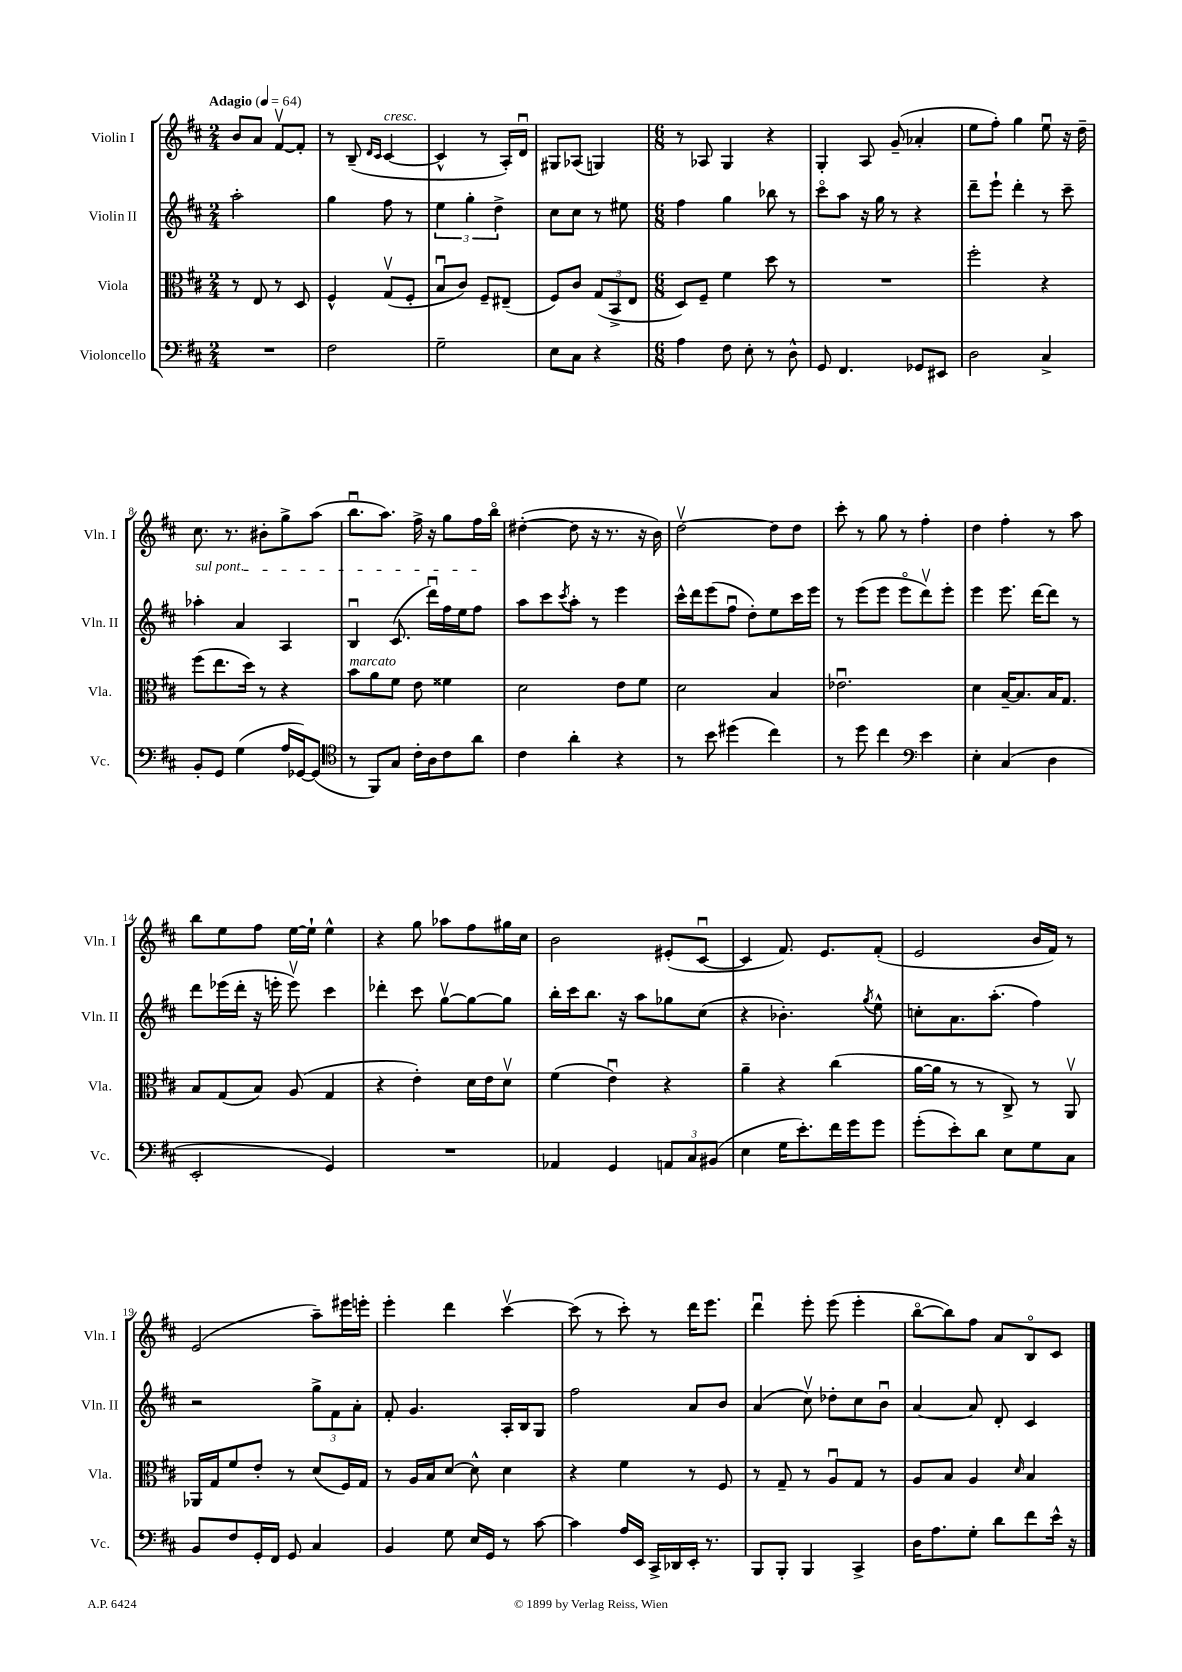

**kern	**kern	**kern	**kern
*staff4	*staff3	*staff2	*staff1
*clefF4	*clefC3	*clefG2	*clefG2
*k[f#c#]	*k[f#c#]	*k[f#c#]	*k[f#c#]
*M2/4	*M2/4	*M2/4	*M2/4
*MM64	*MM64	*MM64	*MM64
2r	8r	2aa'	8b
.	8E	.	8a
.	8r	.	[8f#v
.	8D	.	8f#']
=	=	=	=
2F#	4F#^^	4gg	8r
.	.	.	(8B~
.	.	.	16qqd
.	.	.	16qqc#
.	(8Gv	8ff#	[4c#
.	8F#'	8r	.
=	=	=	=
2G~	8Bu	6ee	4c#^^]
.	8c#)	.	.
.	.	6gg'	.
.	8F#~	.	8r
.	.	6dd^	.
.	(8E#~	.	16A')
.	.	.	16du
=	=	=	=
8E	8F#)	8cc#	8G#
8C#	8c#	8cc#	(8A-
4r	(12G	8r	4G)
.	12BB^	.	.
.	.	8ee#	.
.	12E	.	.
=	=	=	=
*M6/8	*M6/8	*M6/8	*M6/8
4A	8D)	4ff#	8r
.	8F#~	.	8A-
8F#	4f#	4gg	4G
8E'	.	.	.
8r	8dd	8bb-	4r
8D^^	8r	8r	.
=	=	=	=
8GG	2.r	8ccc#o	4G'
4.FF#	.	8aa	.
.	.	16r	8A
.	.	16gg	.
.	.	8r	(8g~
8GG-	.	4r	4a-'
8EE#	.	.	.
=	=	=	=
2D	2ff#'	8ddd~	8ee
.	.	8eee`	8ff#')
.	.	4ddd'	4gg
4C#^	4r	8r	8eeu
.	.	8ccc#~	16r
.	.	.	16dd~
=	=	=	=
8BB'	(8ff#	4aa-'	8.cc#
8GG	8.ee	.	.
.	.	.	8.r
(4G	.	4a	.
.	16dd)	.	.
.	8r	.	8b#'
16A	4r	4A	8gg^
[16GG-)	.	.	.
(8GG-]	.	.	(8aa
=	=	=	=
*clefC4	*	*	*
8r	8b	4Bu	8.bbu
8FF#)	8a	.	.
.	.	.	8.aa)
8G	8f#	(8.c#	.
16c#'	8e	.	16ff#^
16A	.	16dddu)	16r
8c#	4f##	16ff#	8gg
.	.	16ee	.
8a	.	8ff#	16ff#
.	.	.	16bbo
=	=	=	=
4c#	2d	8aa	([4dd#'
.	.	8ccc#	.
.	.	8qccc#	.
4a'	.	8aa'	8dd#]
.	.	8r	16r
.	.	.	8.r
4r	8e	4eee	.
.	8f#	.	16r
.	.	.	16b)
=	=	=	=
8r	2d	16ccc#^^	[2ddv
.	.	16ddd	.
8b	.	(8eee	.
(4dd#	.	8ff#u	.
.	.	8dd')	.
4cc#)	4B	8ee	8dd]
.	.	16ccc#	8dd
.	.	16eee	.
=	=	=	=
8r	2.e-u	8r	8ccc#'
8dd	.	(8eee	8r
4cc#	.	8eee	8gg
.	.	8eeeo	8r
*clefF4	*	*	*
4e	.	8dddv)	4ff#'
.	.	8eee'	.
=	=	=	=
4E'	4d	4eee	4dd
(4C#	[16B~	8.eee	4ff#'
.	8.B]	.	.
.	.	[16ddd	.
4D	16B	8ddd]	8r
.	8.G	.	.
.	.	8r	8aa
=	=	=	=
2EE'	8B	8ddd	8bb
.	(8G	(16eee-	8ee
.	.	16ddd'	.
.	8B)	16r	8ff#
.	.	16eee'	.
.	(8A	8eeev)	[16ee
.	.	.	16ee`]
4GG)	4G	4ccc#	4ee^^
=	=	=	=
2.r	4r	4ddd-'	4r
.	4e')	8ccc#	8gg
.	.	[8ggv	8aa-
.	16d	8gg_	8ff#
.	16e	.	.
.	8dv	8gg]	16gg#
.	.	.	16cc#
=	=	=	=
4AA-	(4f#	16bb'	2b
.	.	16ccc#	.
.	.	8.bb	.
4GG	4eu)	.	.
.	.	16r	.
.	.	8aa	.
12AA	4r	8gg-	(8e#'
12C#	.	.	.
.	.	(8cc#	[8c#u
(12BB#	.	.	.
=	=	=	=
4E	4a~	4r	4c#]
16G	4r	4.b-')	8.f#)
8.e')	.	.	.
.	.	.	8.e
16f#	(4cc#	.	.
16g	.	.	.
.	.	8qgg	.
8g	.	8ee^^	(8f#'
=	=	=	=
(8g'	[16a	8cc'	2e
.	16a]	.	.
8e')	8r	8.a	.
8d	8r	.	.
.	.	(8.aa'	.
8E	8C#^)	.	.
8G	8r	4ff#)	16b
.	.	.	16f#)
8C#	8AAv	.	8r
=	=	=	=
8BB	16AA-	2r	(2e
.	16G	.	.
8F#	8f#	.	.
16GG'	8e'	.	.
16FF#	.	.	.
8GG	8r	.	.
4C#	(8d	12gg^	8aa~)
.	.	12f#	.
.	16F#)	.	16eee#
.	.	12a'	.
.	16G	.	16eee'
=	=	=	=
4BB	8r	8f#'	4eee'
.	16A	4.g	.
.	16B	.	.
8G	[8d	.	4ddd
16E	8d^^]	.	.
16GG	.	.	.
8r	4d	16A'	[4ccc#v
.	.	16B	.
[8c#	.	8G	.
=	=	=	=
4c#]	4r	2ff#	(8ccc#]
.	.	.	8r
16A	4f#	.	8ccc#')
16EE	.	.	.
16CC#^	.	.	8r
16DD-	.	.	.
16EE'	8r	8a	16ddd
8.r	.	.	8.eee
.	8F#	8b	.
=	=	=	=
8BBB	8r	(4a	4dddu
8BBB'	8G~	.	.
4BBB	8r	8cc#v)	8eee'
.	8Au	8dd-'	(8eee
4CC#^	8G	8cc#	4eee'
.	8r	8bu	.
=	=	=	=
16D	8A	[4a	[8bbo
8.A	.	.	.
.	8B	.	8bb])
8G'	4A	8a]	8ff#
8d	.	8d'	8a
.	16qqd	.	.
8f#	4B	4c#	8Bo
16e^^	.	.	8c#
16r	.	.	.
==	==	==	==
*-	*-	*-	*-
